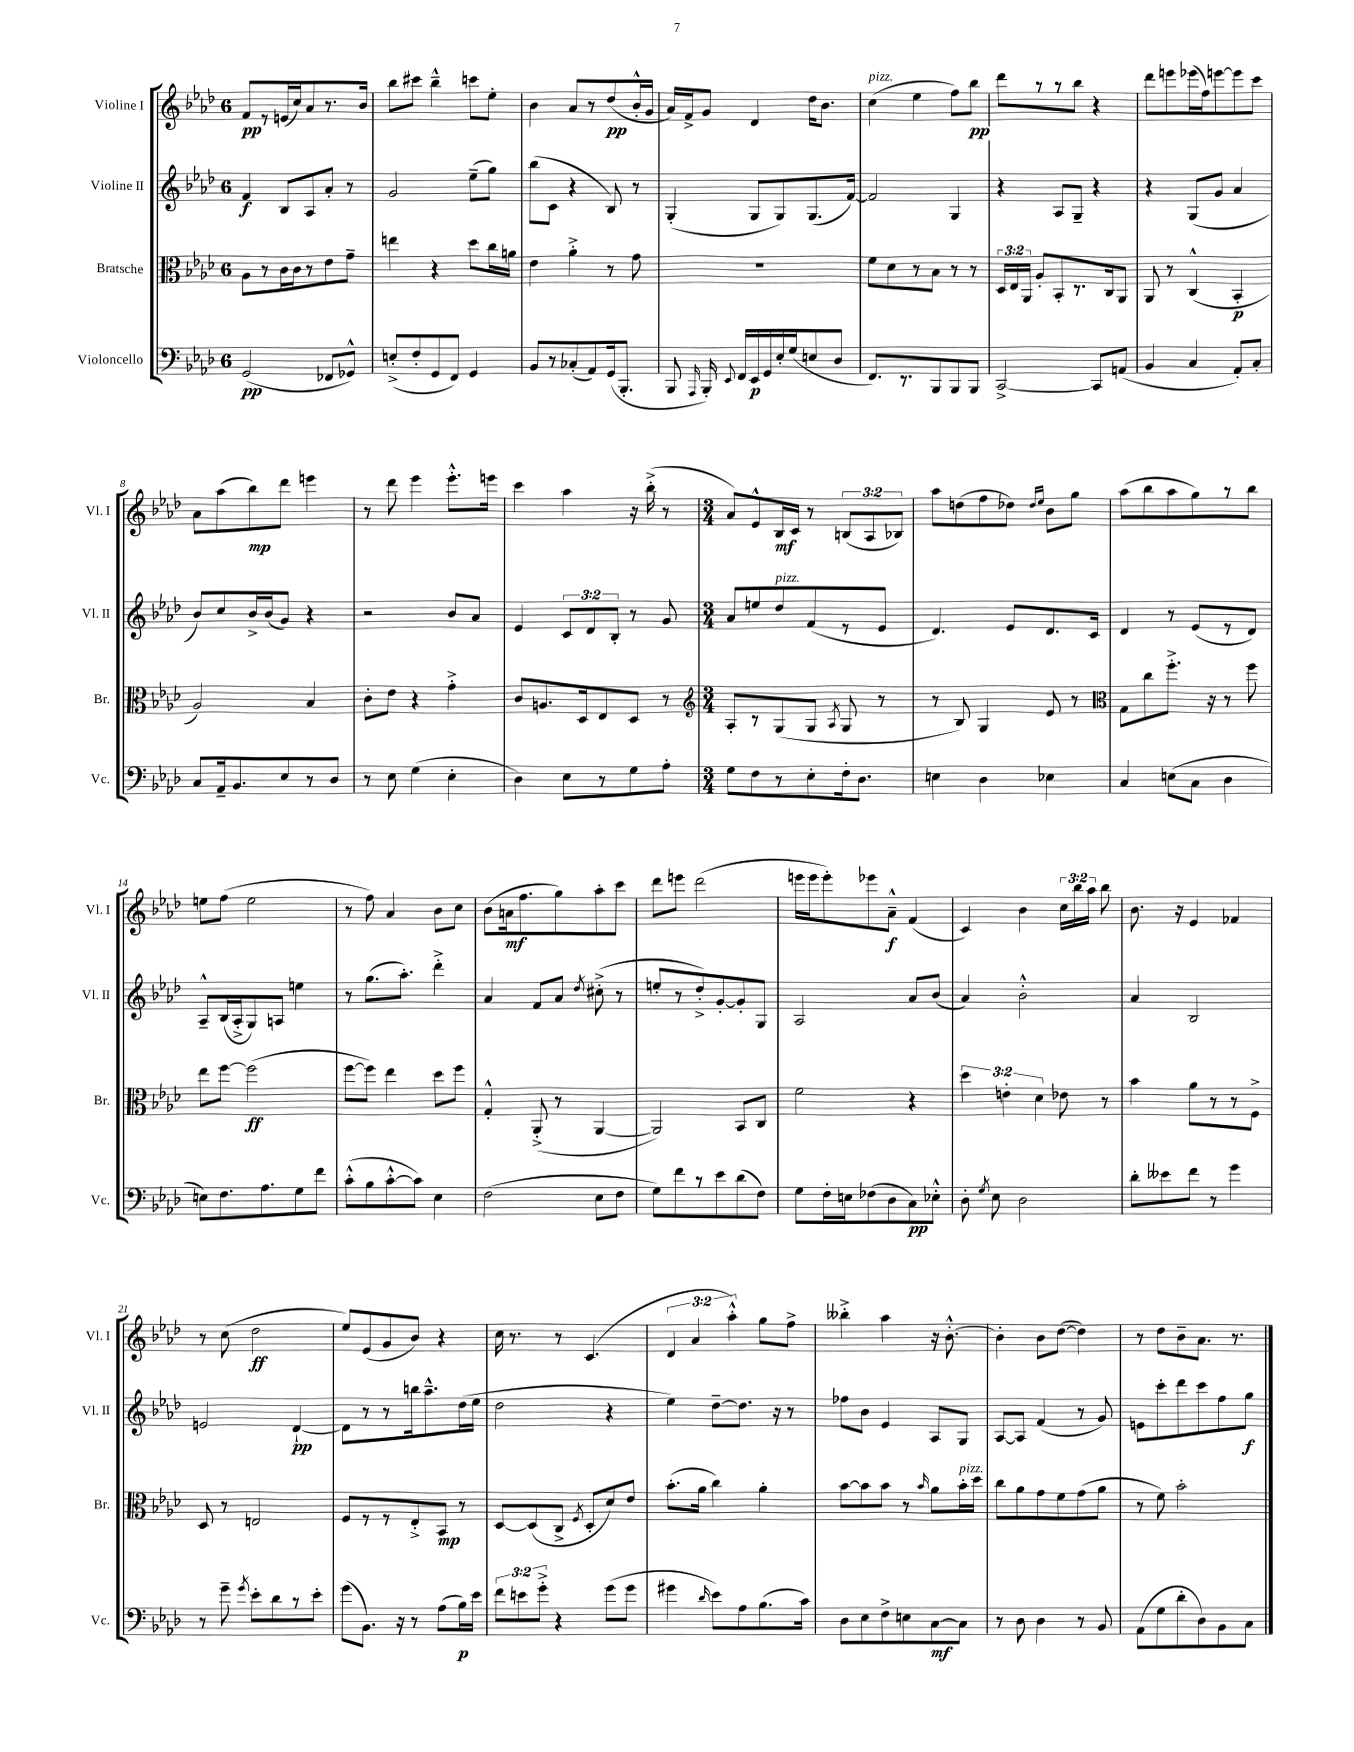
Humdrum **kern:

**kern	**kern	**kern	**kern
*staff4	*staff3	*staff2	*staff1
*clefF4	*clefC3	*clefG2	*clefG2
*k[b-e-a-d-]	*k[b-e-a-d-]	*k[b-e-a-d-]	*k[b-e-a-d-]
*M6/8	*M6/8	*M6/8	*M6/8
(2GG	8A-	4f	8f
.	8r	.	8r
.	16c	8B-	(16e
.	16c	.	16cc)
.	8r	8A-	8a-
8FF-	8e-	8a-'	8.r
8GG-^^)	8g~	8r	.
.	.	.	16b-
=	=	=	=
(8E'^	4ee	2g	8bb-
8F'	.	.	8ccc#
8GG	4r	.	4bb-~^^
8FF)	.	.	.
4GG	8dd-	(8ee-~	8ccc
.	16cc	8gg)	8ee-'
.	16a	.	.
=	=	=	=
8BB-	4e-	(8bb-	4b-
8r	.	8c	.
(8C-'	4a-'^	4r	8a-
8AA-)	.	.	8r
(16GG	8r	8B-)	(8dd-
8.BBB-'	.	.	.
.	8g	8r	16b-'^^
.	.	.	16g
=	=	=	=
8BBB-	2.r	(4G'	16a-)
.	.	.	16f^
16qqAAA-	.	.	.
16BBB-')	.	.	8g
8qqEE-	.	.	.
16FF	.	.	.
16EE-	.	8G	4d-
16GG	.	.	.
16E-'	.	8G)	.
(16G	.	.	.
8E	.	(8.G	16dd-
.	.	.	8.b-
8D-	.	.	.
.	.	[16f)	.
=	=	=	=
8.FF)	8f	2f]	(4cc
.	8d-	.	.
8.r	.	.	.
.	8r	.	4ee-
8BBB-	8B-	.	.
8BBB-	8r	4G	8ff)
8BBB-	8r	.	8bb-
=	=	=	=
[2CC^	24D-	4r	8ddd-
.	24E-	.	.
.	24AA-	.	.
.	8A-'	.	8r
.	8BB-'	8A-	8r
.	8.r	8G~	8bb-
8CC]	.	4r	4r
.	16C	.	.
(8AA	8AA-	.	.
=	=	=	=
4BB-	8AA-	4r	8ddd-
.	8r	.	8eee
4C	(4C^^	(8G	(16eee-
.	.	.	16ff)
.	.	8g	[8eee
8AA-')	4BB-'	4a-	8eee]
8C'	.	.	8ccc
=	=	=	=
8C	2A-)	8b-)	8a-
16AA-~	.	8cc	(8aa-
8.BB-	.	.	.
.	.	16b-^	8bb-)
.	.	(16b-	.
8E-	.	8g)	8ddd-
8r	4B-	4r	4eee
8D-	.	.	.
=	=	=	=
8r	8c'	2r	8r
8E-	8e-	.	8ddd-
(4G	4r	.	4eee-
4E-'	4g'^	8b-	8.eee-'^^
.	.	8a-	.
.	.	.	16eee
=	=	=	=
4D-)	8c	4e-	4ccc
.	8.A	.	.
8E-	.	12c	4aa-
.	16D-	.	.
.	.	12d-	.
8r	8E-	.	.
.	.	12B-'	.
8G	8D-	8r	16r
.	.	.	(16bb-'^
8A-'	8r	8g	8r
=	=	=	=
*	*clefG2	*	*
*M3/4	*M3/4	*M3/4	*M3/4
8G	8A-'	8a-	8a-)
8F	8r	8ee	8e-^^
8r	(8G	8dd-	16B-
.	.	.	16c
8E-'	8G	(8f	8r
.	8qA-	.	.
16F'	8G	8r	(12B
8.D-	.	.	.
.	.	.	12A-
.	8r	8e-	.
.	.	.	12B-)
=	=	=	=
4E	8r	4.d-)	8aa-
.	8B-)	.	(8dd
4D-	4G	.	8ff
.	.	8e-	8dd-)
.	.	.	16qqdd-
.	.	.	16qqee-
4E-	8e-	8.d-	8b-
.	8r	.	8gg
.	.	16c	.
=	=	=	=
*	*clefC3	*	*
4C	8G	4d-	(8aa-
.	8cc	.	8bb-
(8E	8.ff'^	8r	8aa-
8C	.	(8e-	8gg)
.	16r	.	.
4D-	8r	8r	8r
.	8ff	8d-)	8bb-
=	=	=	=
8E)	8ee-	8A-~^^	8ee
8.F	[8ff	(16B-	(8ff
.	.	16A-'^	.
.	(2ff]	8G)	2ee
8.A-	.	.	.
.	.	8A	.
8G	.	4ee	.
8f	.	.	.
=	=	=	=
(8c'^^	[8ff	8r	8r
8B-	8ff])	(8.gg	8ff)
[8c'^^	4ee-	.	4a-
.	.	8.aa-')	.
8c])	.	.	.
4E-	8dd-	4ddd-'^	8b-
.	8ff	.	8cc
=	=	=	=
(2F	4G'^^	4a-	(8b-
.	.	.	16a
.	.	.	8.ff
.	(8AA-'^	8f	.
.	8r	8a-	8gg)
.	.	8qdd-	.
8E-	[4AA-	(8cc#'^	8aa-'
8F	.	8r	8ccc
=	=	=	=
8G)	2AA-])	8ee'	8ddd-
8f	.	8r	8eee
8r	.	8dd-'^)	(2ddd-
8e-	.	[8g'	.
(8d-	8BB-	8g']	.
8F)	8C	8G	.
=	=	=	=
8G	2f	2A-	16eee
.	.	.	16eee
16F'	.	.	8eee')
16E	.	.	.
(8F-	.	.	8eee-
8D-	.	.	8a-~^^
8C)	4r	8a-	(4f
8E-'^^	.	(8b-	.
=	=	=	=
8D-'	6dd-	4a-)	4c)
8qG	.	.	.
8E-	.	.	.
.	6e'	.	.
2D-	.	2b-'^^	4b-
.	6d-	.	.
.	8e-	.	24cc
.	.	.	24bb-
.	.	.	24aa-
.	8r	.	8bb-
=	=	=	=
8d-'	4b-	4a-	8.b-
8e--	.	.	.
.	.	.	16r
8f	8a-	2B-	4e-
8r	8r	.	.
4g	8r	.	4f-
.	8F^	.	.
=	=	=	=
8r	8D-	2e	8r
8g~	8r	.	(8cc
8qg	.	.	.
8e-'	2E	.	2dd-
8d-	.	.	.
8r	.	[4d-`	.
8e-'	.	.	.
=	=	=	=
(8g	8F	8d-]	8ee-)
8.BB-)	8r	8r	(8e-
.	8r	8r	8g
16r	.	.	.
8r	8E-'^	16bb	8b-)
.	.	8.aa-~^^	.
(8A-	8BB-	.	4r
16B-)	8r	(16dd-	.
16e-	.	16ee-	.
=	=	=	=
12f	[8D-	2dd-	16cc
.	.	.	8.r
12e	.	.	.
.	(8D-]	.	.
12g'^	.	.	.
4r	8C^	.	8r
.	8qF	.	.
.	8D-'	.	(4.c
(8g	8d-)	4r	.
8g	8e-	.	.
=	=	=	=
4g#	(8.b-'	4ee-)	6d-
.	.	.	6a-
.	16a-	.	.
16qqd-	.	.	.
8e-)	4cc)	[8dd-~	.
.	.	.	6aa-'^^)
8A-	.	8.dd-]	.
(8.B-	4a-'	.	8gg
.	.	16r	.
.	.	8r	8ff^
16c)	.	.	.
=	=	=	=
8D-	[8b-	8ff-	4bb--'^
8E-	8b-]	8b-	.
8F^	8b-	4e-	4aa-
8E	8r	.	.
.	16qqb-	.	.
[8C	8a-	8A-	16r
.	.	.	[8.b-'^^
8C]	16b-'	8G	.
.	16dd-	.	.
=	=	=	=
8r	8cc	[8A-	4b-']
8D-	8a-	8A-]	.
4D-	8g	(4f	8b-
.	8f	.	([8dd-
8r	(8g	8r	4dd-])
8BB-	8a-	8g)	.
=	=	=	=
(8AA-	8r	8e	8r
8G	8f)	8ccc'	8dd-
8d-'	2b-'	8ddd-	8b-~
8D-)	.	8ccc	8.a-
8BB-	.	8ff	.
.	.	.	8.r
8C	.	8gg	.
==	==	==	==
*-	*-	*-	*-
